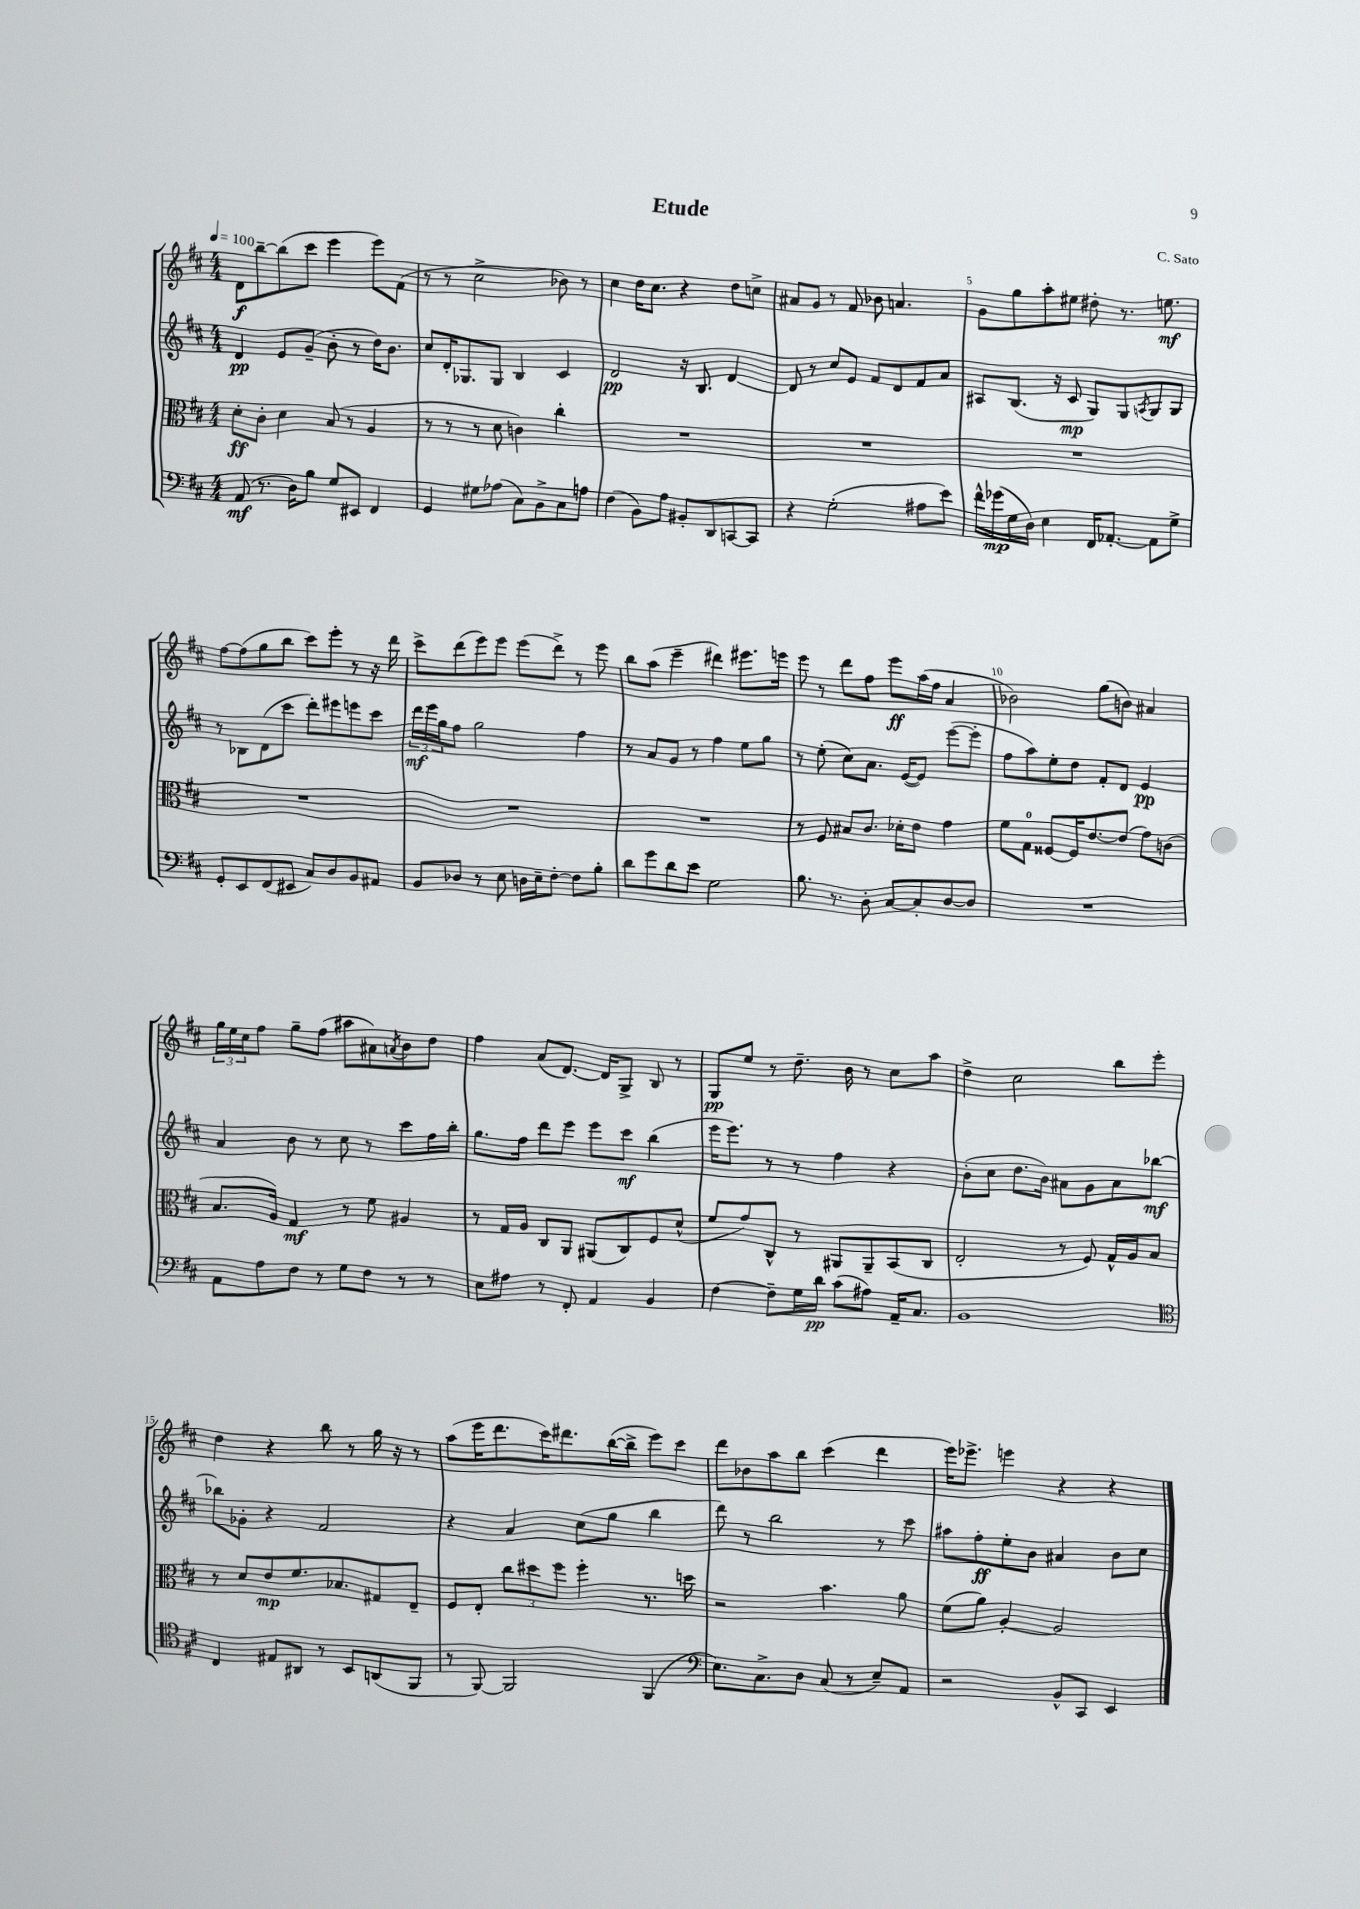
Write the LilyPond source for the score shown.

\header { title = "Etude" composer = "C. Sato" }
<<
\new StaffGroup <<
\new Staff = "s0" {
    \clef treble \key d \major \numericTimeSignature \time 4/4 \tempo 4 = 100
    d'8\f b''8~-- b''8( cis'''8 e'''4 e'''8) fis'8( |
    r8 r8 cis''2-> bes'8) r8 |
    cis''4 d''16 cis''8. r4 d''8 c''8-> |
    ais'8 g'8 r8 fis'8 bes'8 a'4. |
    g'8 g''8 a''8-. eis''8 dis''8-. r8. e''8.\mf |
    fis''8~ fis''8( g''8 b''8 cis'''8) e'''8-. r8 r16 d'''16 |
    cis'''8-> d'''8( e'''8) e'''8 e'''8( d'''8->) r8 e'''8 |
    b''8 a''8( e'''4-- dis'''4) eis'''8. e'''16 |
    e'''8 r8 d'''8 fis''8 e'''8\ff a''16( fis''16 a'4 |
    bes'2) g''8( b'8) ais'4 |
    \tuplet 3/2 { g''16 e''16 cis''16 } fis''8 g''8-- fis''8( ais''8 ais'8) \acciaccatura { a'8 } b'8 d''8 |
    fis''4 a'8( d'8.~) d'16 g8-> b8 r8 |
    g8\pp e''8 r8 d''8.-- b'16 r8 cis''8 a''8 |
    d''4-> cis''2 b''8 e'''8-. |
    d''4 r4 b''8 r8 g''16 r16 r8 |
    a''8( e'''16 d'''8. cis'''16) dis'''8. b''16~( b''16-> e'''8) cis'''8 |
    d'''8 bes'8 a''8 b''8 cis'''4( d'''4 |
    e'''16) ees'''8.-> e'''4 r4 r4 \bar "|." |
}
\new Staff = "s1" {
    \clef treble \key d \major \numericTimeSignature \time 4/4
    d'4\pp e'8 g'8--( b'8-. r8 d''16) b'8. |
    cis''8 d'16-. ges8. ges8 b4 cis'4 |
    d'2\pp r16 b8. d'4~ |
    d'8 r8 cis''8 e'8 fis'8 d'8 fis'8 a'8 |
    ais8 b8.( r16 cis'8\mp g8) g8 \acciaccatura { a8 } g8 g8 |
    r8 bes8 d'8( cis'''8 d'''8-.) eis'''8 e'''8 cis'''8 |
    \tuplet 3/2 { d'''16\mf e'''16 g''16 } fis''8 g''2 fis''4 |
    r8 a'8 g'8 r8 fis''4 e''8 g''8 |
    r8 e''8-.( cis''8) a'8. e'16~( e'8) e'''8~( e'''8-. |
    fis''8 a''8) e''8-. d''8 fis'8-. d'8 e'4\pp |
    a'4 b'8 r8 cis''8 r8 cis'''8 fis''16 b''16-. |
    g''8. fis''16 d'''8 e'''8 e'''8 cis'''8\mf b''4( |
    e'''16 e'''8.) r8 r8 fis''4 r4 |
    b'8-.( cis''8 d''8. b'16) ais'8 g'8 ais'8 bes''8~\mf |
    bes''8 ges'8-. r4 fis'2 |
    r4 a'4 cis''8( g''8 b''4 |
    d'''8) r8 b''2 r8 cis'''8 |
    ais''8 fis''8-.\ff e''8-. b'8 ais'4 b'8 cis''8 \bar "|." |
}
\new Staff = "s2" {
    \clef alto \key d \major \numericTimeSignature \time 4/4
    d'8-.\ff cis'8-. d'4 b8( r8 a4 |
    r8 r8 r8 d'8 c'4) cis''4-. |
    R1 |
    R1 |
    R1 |
    R1 |
    R1 |
    R1 |
    r8 fis8 bis8 cis'8. des'16-. e'8 g'4 |
    fis'8 g8-0 fisis8~ fisis16 e'8.~ e'8( g'8) c'8( |
    b8. a16) g4\mf r8 fis'8 ais4 |
    r8 g16 a16 cis8 a,8 ais,8( cis8) fis8 d'8-^( |
    fis'8 g'8) cis8-^ r8 ais,8 ais,8-- b,8( cis8 |
    e2-. r8 fis8) g16-^ a16 b8 |
    r8 d'8 e'8\mp fis'8. bes8. gis8 e8-- |
    fis8 e8-. \tuplet 3/2 { cis''8 dis''8 fis''8 } fis''4-. r8. d''16 |
    r2 b'4. a'8 |
    fis'8( a'8) a4~-. a2 \bar "|." |
}
\new Staff = "s3" {
    \clef bass \key d \major \numericTimeSignature \time 4/4
    a,8\mf( r8. d16) b8 g8 eis,8 fis,4 |
    g,4 gis8 aes8( cis8) b,8-> cis8 a8 |
    fis4( b,8) a8 bis,8-. d,8 c,8~ c,8 |
    r4 g2-.( ais8 e'8) |
    fis'16-^ ges'16\mp( g16 d16) e4 fis,16 aes,8.~-. aes,8 g8-> |
    g,8-. e,8 fis,8( eis,8 cis8) d8 b,8 ais,8 |
    b,8 des8 r8 e8 d16 e16-- fis8~-. fis8 b8-. |
    d'8 g'8 d'8 e'8 g2 |
    b8. r8. d8-. cis8~ cis8-. d8~ d8 |
    R1 |
    a,8 a8 fis8 r8 g8 fis8 r8 r8 |
    e8 ais8 r8 fis,8-. a,4 b,4 |
    fis4~ fis8-- g16 d'16\pp cis'8( ais8) a,16-- cis8. |
    b,1 |
    \clef tenor cis4 eis8 ais,8 r8 b,8 a,8( fis,8 |
    r8 fis,8~) fis,2 fis,4( |
    \clef bass e8.) cis8.-> d8 cis8( r8 e8--) a,8 |
    r2 b,8-^ cis,8 e,4 \bar "|." |
}
>>
>>
\layout { \context { \Score \override BarNumber.break-visibility = ##(#f #t #t) barNumberVisibility = #(every-nth-bar-number-visible 5) } }
